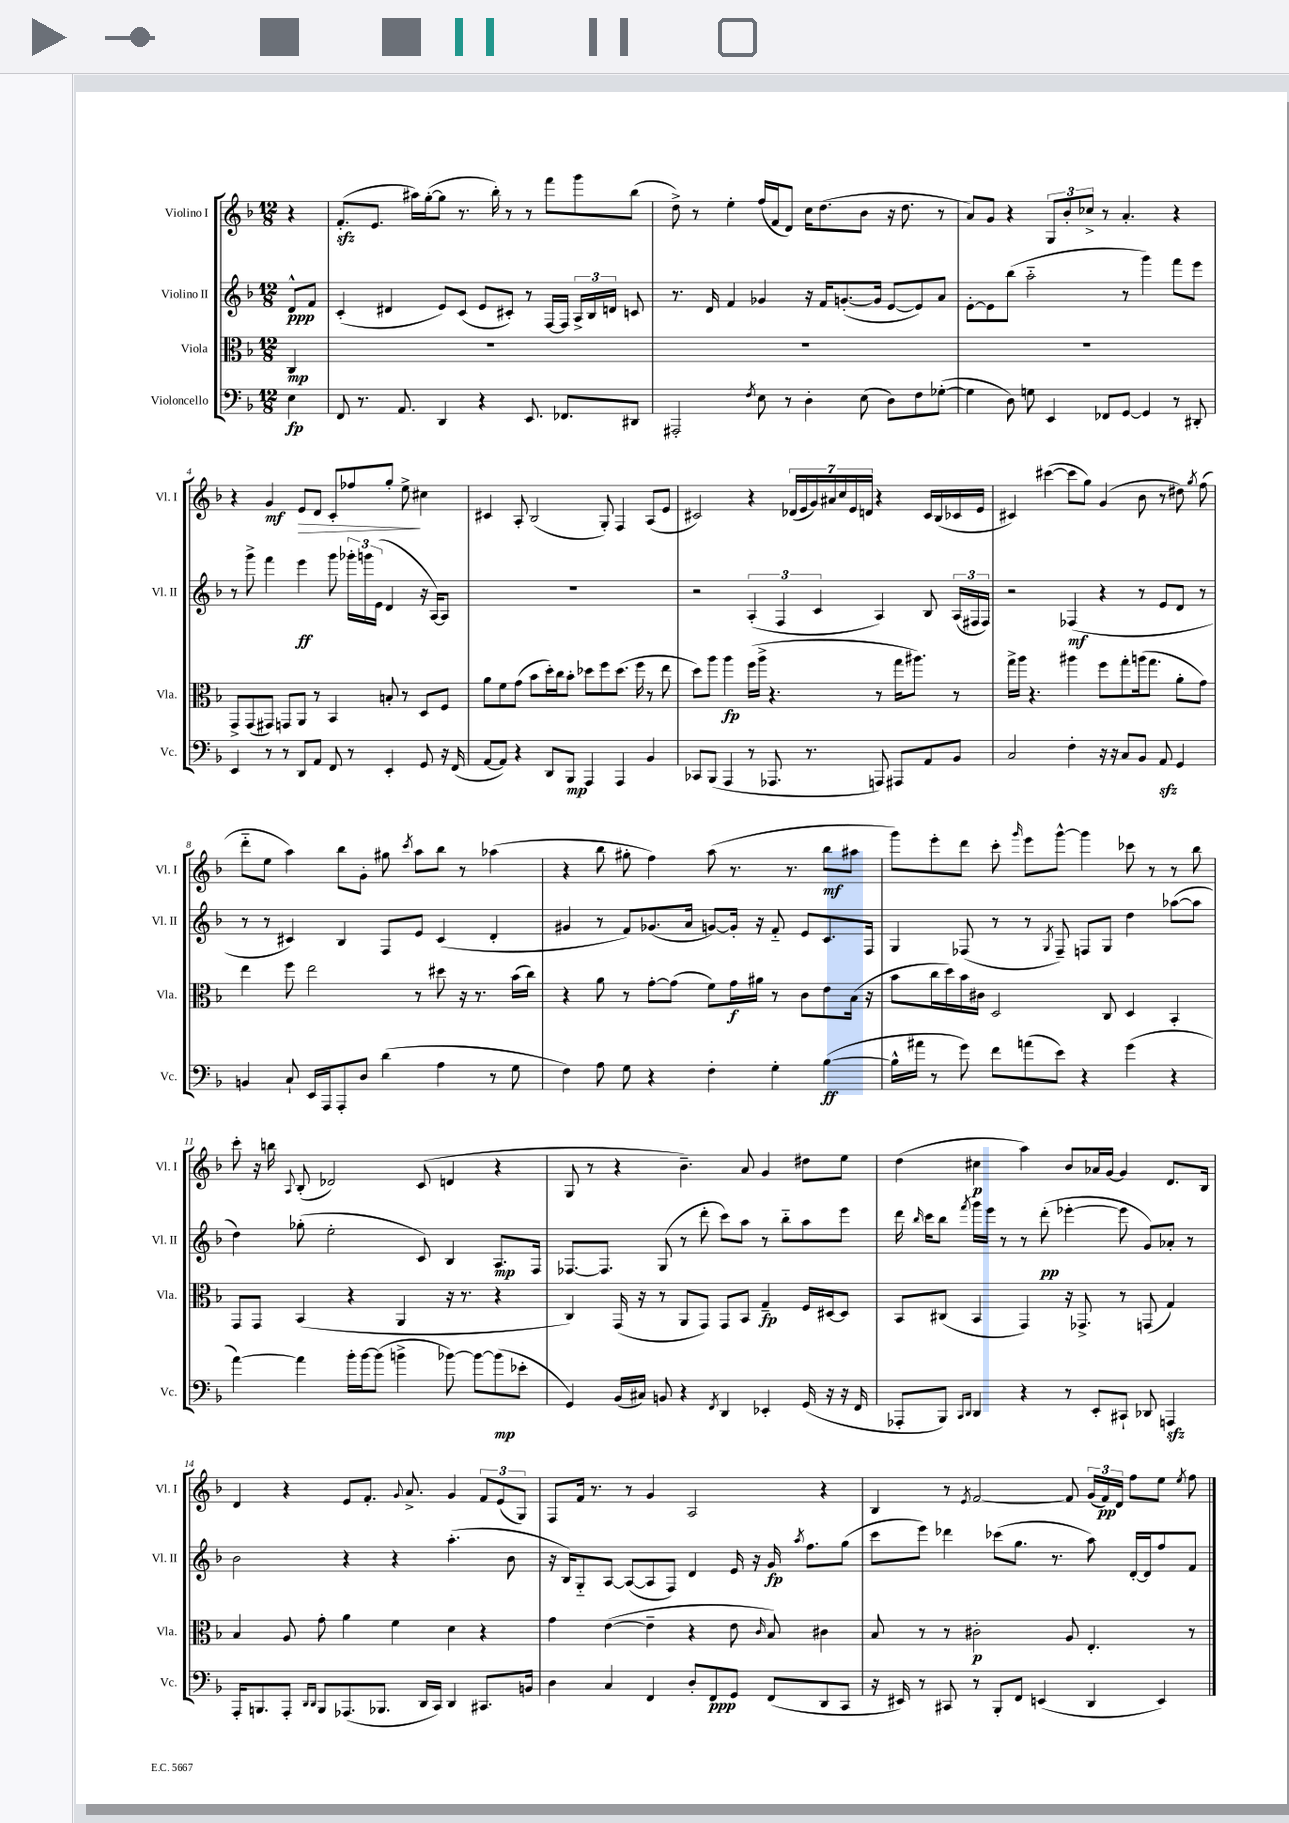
<<
\new StaffGroup <<
\new Staff = "s0" \with { instrumentName = "Violino I" shortInstrumentName = "Vl. I" } {
    \clef treble \key f \major \numericTimeSignature \time 12/8 \partial 4
    \autoBeamOff r4 |
    f'8.[-.\sfz( e'8.] ais''16[) g''16~-.( g''8] r8. bes''16-.) r8 r8 f'''8[ g'''8 bes''8]( |
    d''8->) r8 e''4-. f''16[( f'16 d'8]) c''16[ d''8.( bes'8] r16 d''8. r8 |
    a'8[) g'8] r4 \tuplet 3/2 { g8[ bes'8-. ces''8]-> } r8 a'4.-. r4 |
    r4 g'4\mf e'8[\> d'8] c'8[-. fes''8 g''8]-. e''8->\! cis''4 |
    cis'4 a8-. bes2( g8-.) f4 a8[( e'8] |
    cis'2) r4 \tuplet 7/4 { des'16[( e'16 g'16) ais'16 c''16 e'16 d'16] } r4 cis'16[ bes16( ces'16 e'16] |
    cis'4) cis'''4~( cis'''8[ g''8]) g'4( bes'8 r8 dis''8) \acciaccatura { g''8 } f''8( |
    d'''8[-_ e''8] a''4) bes''8[ g'8]-. gis''8 \acciaccatura { c'''8 } a''8[ bes''8] r8 aes''4( |
    r4 bes''8 gis''8-. f''4) a''8( r8. r8. bes''8[\mf ais''8] |
    g'''8[) e'''8-. d'''8] c'''8-. \grace { g'''16 } e'''8[ g'''8]~-^ g'''4 ces'''8 r8 r8 bes''8 |
    c'''8-. r16 b''16 \appoggiatura { a8 } bes8-.( des'2) c'8( d'4 r4 |
    g8 r8 r4 bes'4.--) a'8 g'4 dis''8[ e''8] |
    d''4( cis''4\p a''4) bes'8[ aes'16 g'16]~ g'4 d'8.[ bes16] |
    d'4 r4 e'8[ f'8.]-. \appoggiatura { g'8 } a'8.-> g'4 \tuplet 3/2 { f'8[ e'8( g8]) } |
    f8[ f'16] r8. r8 g'4 a2 r4 |
    bes4 r8 \acciaccatura { e'8 } f'2~ f'8 \tuplet 3/2 { g'16[( f'16\pp) d'16] } f''8[ e''8] \acciaccatura { e''8 } f''8 \bar "|." |
}
\new Staff = "s1" \with { instrumentName = "Violino II" shortInstrumentName = "Vl. II" } {
    \clef treble \key f \major \numericTimeSignature \time 12/8 \partial 4
    \autoBeamOff d'8[-^\ppp f'8] |
    c'4-.( dis'4 e'8[) c'8]( e'8[ cis'8]-.) r8 f16[~ f16] \tuplet 3/2 { a16[-> bes16 d'16] } c'8 |
    r8. d'16 f'4 ges'4 r16 f'16[ g'8.~-.( g'16] e'8[~ e'8) a'8] |
    e'8[~-. e'8 bes''8]( a''2-_ r8 g'''4) f'''8[ e'''8] |
    r8 g'''8-> f'''4 e'''4\ff g'''8 \tuplet 3/2 { ges'''16[-. g'''16 e'16]( } d'4 r16 a16[~) a8] |
    R1. |
    r2 \tuplet 3/2 { a4-.( f4 c'4 } a4) bes8 \tuplet 3/2 { a16[( fis16 fis16]) } |
    r2 fes4\mf( r4 r8 e'8[ d'8] r8 |
    r8 r8 cis'4) bes4 f8[ e'8] cis'4( d'4-. |
    gis'4 r8 f'8[) ges'8.( a'16] g'8[~) g'16]-. r16 f'8-_ e'8[ c'8. f16] |
    g4 fes8( r8 r8 \acciaccatura { g8 } fes8--) f8[ g8] d''4 aes''8[~( aes''8] |
    d''4) ges''8-.( e''2-. c'8) bes4 a8.[\mp f16] |
    fes8.[~ fes8.] g8( r8 d'''8-. c'''8[) a''8] r8 bes''8[-_ a''8 e'''8] |
    d'''16 \grace { bes''16 } c'''16[ bes''8] \acciaccatura { f'''8 } g'''16[ e'''16] r8 r8 d'''8-.\pp( ees'''4~-. ees'''8 g'8[) aes'8]-. r8 |
    bes'2 r4 r4 a''4.-.( bes'8 |
    r16 bes16[) g8-_ a8]~ a8[~( a8 f8]) d'4 e'16 r16 g'16\fp \acciaccatura { a''8 } f''8.[ g''8]( |
    c'''8[ e'''8]) des'''4 ces'''8[( g''8.] r8. a''8) d'16[~-. d'16 f''8 f'8] \bar "|." |
}
\new Staff = "s2" \with { instrumentName = "Viola" shortInstrumentName = "Vla." } {
    \clef alto \key f \major \numericTimeSignature \time 12/8 \partial 4
    \autoBeamOff c4\mp |
    R1. |
    R1. |
    R1. |
    g,8[-> g,8( gis,8]) g,8[ a,8] r8 bes,4 b8-. r8 d8[ f8] |
    a'8[ f'8 g'8]( bes'8[ d''16-.) c''16 bes'8]-. des''8[ f''8 des''8.]( f''16 r8 e''8 |
    d''8[) a''8] a''4\fp f''16[( a''16]-> r4. r8 g''16[ ais''8.]) r8 |
    g''16[-> a''16] r4. ais''4 f''8[ g''8-. a''16( g''8.] a'8[-. g'8]) |
    e''4 f''8 e''2 r8 dis''8 r16 r8. bes'16[( c''16]) |
    r4 a'8 r8 g'8[~-. g'8]( f'8[) g'16\f ais'16] r8 c'8[ e'8 bes16]( r16 |
    bes'8[ c''16 d''16) bes'16 cis'16] d2 c8 d4 bes,4-. |
    g,8[ g,8] bes,4( r4 a,4 r16 r8. r4 |
    c4) g,16( r16 r8 a,8[ g,8]) g,8[ bes,8] g4--\fp f16[ dis16~ dis8] |
    bes,8[ cis8]( bes,4 g,4) r16 ges,8.-> r8 g,8( g4) |
    bes4 a8 g'8-. a'4 f'4 d'4 r4 |
    g'4 e'4~( e'4-- r4 e'8 \grace { c'16 } bes8) cis'4 |
    bes8 r8 r8 cis'2-.\p a8 e4.-. r8 \bar "|." |
}
\new Staff = "s3" \with { instrumentName = "Violoncello" shortInstrumentName = "Vc." } {
    \clef bass \key f \major \numericTimeSignature \time 12/8 \partial 4
    \autoBeamOff e4\fp |
    f,8 r8. a,8. d,4 r4 e,8. fes,8.[ dis,8] |
    ais,,2-. \acciaccatura { f8 } e8 r8 d4-. e8( d8[) f8 ges8]~-.( |
    ges4 d8) g8 e,4 fes,8[ g,8]~ g,4 r8 dis,8-. |
    e,4 r8 r8 d,8[ a,8] f,8 r8 e,4-. g,8 r16 f,16( |
    a,8[~ a,8]) r4 d,8[ bes,,8]\mp a,,4 a,,4 bes,4 |
    ces,8[ bes,,8]( a,,4 r8 aes,,8. r8. a,,8) ais,,8[ a,8 bes,8] |
    c2 f4-. r16 r16 c8[ bes,8] a,8\sfz g,4 |
    b,4 c8-! e,16[ a,,16 a,,8-. d8] d'4( a4 r8 g8 |
    f4) a8 g8 r4 f4-. g4-. bes4~\ff( |
    bes16[-^ ais'16] r8 g'8) f'8[ a'8( e'8]) r4 g'4( r4 |
    a'4~) a'4 bes'16[-. bes'16~ bes'8]( b'4-> bes'8~) bes'8[~ bes'8\mp( ees'8]-. |
    g,4) bes,16[( cis16]) b,8 r4 \acciaccatura { f,8 } d,4 ees,4-. g,16( r16 r16 f,16 |
    aes,,8[-. bes,,8]) \grace { c,16[ d,16] } d,4 r4 r8 e,8[-. cis,8]-! des,8 a,,4\sfz |
    a,,16[-. b,,8. a,,8]-. \grace { d,16[ d,16] } b,,8[ aes,,8.( bes,,8.] d,16[ c,16]) d,4 cis,8.[ b,16] |
    d4 c4 f,4 d8[-. f,8\ppp g,8] f,8[( d,8 c,8] |
    r16 eis,16) r8 cis,8 r8 bes,,8[-. f,8] e,4( d,4 e,4) \bar "|." |
}
>>
>>
